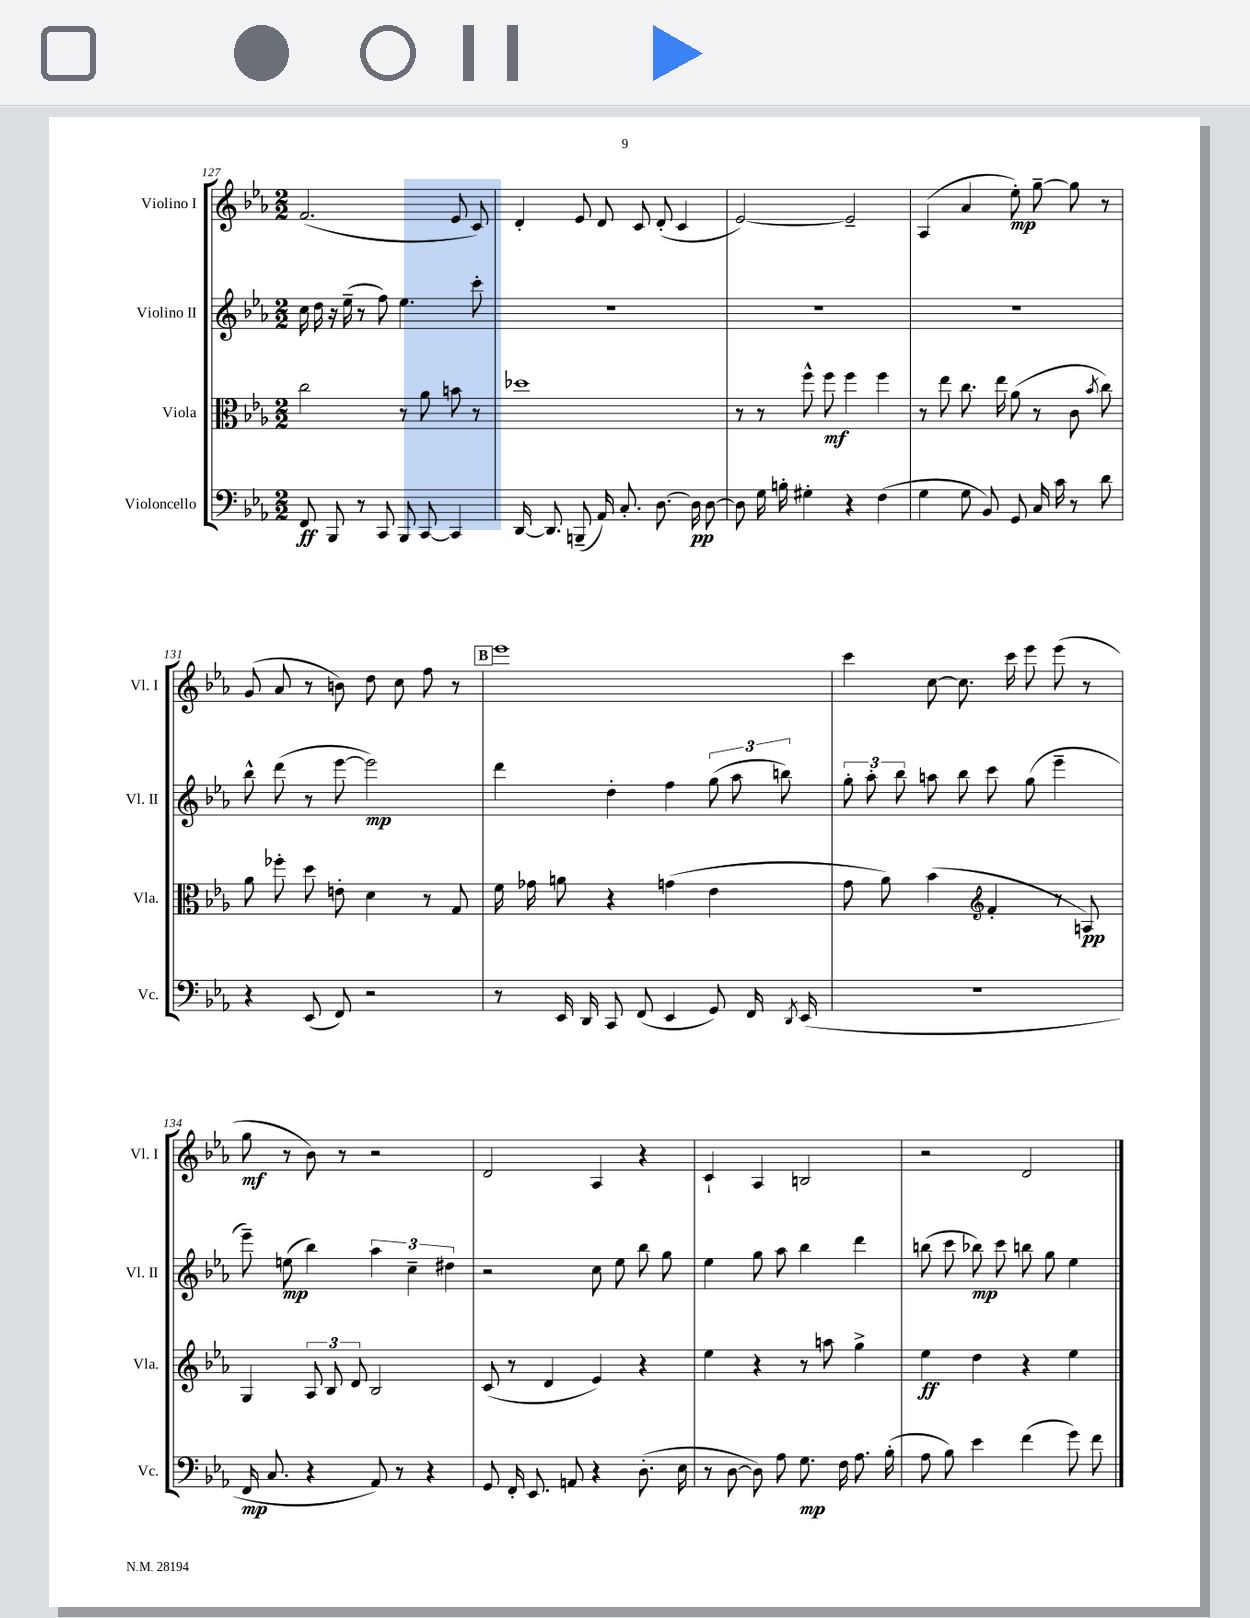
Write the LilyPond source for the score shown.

<<
\new StaffGroup <<
\new Staff = "s0" \with { instrumentName = "Violino I" shortInstrumentName = "Vl. I" } {
    \clef treble \key ees \major \numericTimeSignature \time 2/2
    \autoBeamOff f'2.( ees'8 c'8) |
    d'4-. ees'8 d'8 c'8 d'8-.( c'4 |
    ees'2~) ees'2-- |
    aes4( aes'4 ees''8-.\mp) g''8~-- g''8 r8 |
    g'8( aes'8 r8 b'8) d''8 c''8 f''8 r8 |
    \mark \markup { \box "B" } ees'''1 |
    c'''4 c''8~ c''8. c'''16 ees'''8 ees'''8( r8 |
    g''8\mf r8 bes'8) r8 r2 |
    d'2 aes4 r4 |
    c'4-! aes4 b2 |
    r2 d'2 \bar "|." |
}
\new Staff = "s1" \with { instrumentName = "Violino II" shortInstrumentName = "Vl. II" } {
    \clef treble \key ees \major \numericTimeSignature \time 2/2
    \autoBeamOff c''16 d''16 r16 ees''16--( r8 f''8) ees''4. c'''8-. |
    R1 |
    R1 |
    R1 |
    bes''8-^ d'''8( r8 ees'''8~ ees'''2\mp) |
    \mark \markup { \box "B" } d'''4 d''4-. f''4 \tuplet 3/2 { g''8( aes''8 b''8) } |
    \tuplet 3/2 { g''8-. aes''8-. bes''8 } a''8 bes''8 c'''8 g''8( ees'''4-- |
    ees'''8--) e''8\mp( bes''4) \tuplet 3/2 { aes''4 c''4-- dis''4 } |
    r2 c''8 ees''8 bes''8 g''8 |
    ees''4 g''8 aes''8 bes''4 d'''4 |
    b''8( c'''8 bes''8\mp) c'''8 b''8 g''8 ees''4 \bar "|." |
}
\new Staff = "s2" \with { instrumentName = "Viola" shortInstrumentName = "Vla." } {
    \clef alto \key ees \major \numericTimeSignature \time 2/2
    \autoBeamOff c''2 r8 aes'8 b'8 r8 |
    des''1 |
    r8 r8 f''8-^ f''8\mf f''4 f''4 |
    r8 ees''8 c''8. ees''16 aes'8( r8 c'8 \acciaccatura { bes'8 } c''8) |
    aes'8 fes''8-. d''8 e'8-. d'4 r8 g8 |
    \mark \markup { \box "B" } f'16 ges'16 a'8 r4 g'4( ees'4 |
    g'8 aes'8) bes'4( \clef treble f'4-. r8 a8\pp) |
    g4 \tuplet 3/2 { aes8 bes8 d'8 } bes2 |
    c'8( r8 d'4 ees'4) r4 |
    ees''4 r4 r8 a''8 g''4-> |
    ees''4\ff d''4 r4 ees''4 \bar "|." |
}
\new Staff = "s3" \with { instrumentName = "Violoncello" shortInstrumentName = "Vc." } {
    \clef bass \key ees \major \numericTimeSignature \time 2/2
    \autoBeamOff f,8\ff bes,,8 r8 c,8 bes,,8 c,8~ c,4 |
    d,16~ d,8. b,,8--( aes,16) c8.-. d8.~ d16\pp d8~ |
    d8 g16 b16-. gis4-. r4 f4( |
    g4 g8 bes,8) g,8 c16 c'16 r8 d'8 |
    r4 ees,8( f,8) r2 |
    \mark \markup { \box "B" } r8 ees,16 d,16 c,8 f,8( ees,4 g,8) f,16 \acciaccatura { d,8 } ees,16( |
    r1 |
    f,16\mp c8. r4 aes,8) r8 r4 |
    g,8 f,16-. ees,8. a,8 r4 d8.-.( ees16 |
    r8 d8~ d8) aes8 g8.\mp f16 aes8. bes16-.( |
    aes8 bes8) ees'4 f'4( g'8) f'8 \bar "|." |
}
>>
>>
\layout { \context { \Score currentBarNumber = #127 } }
